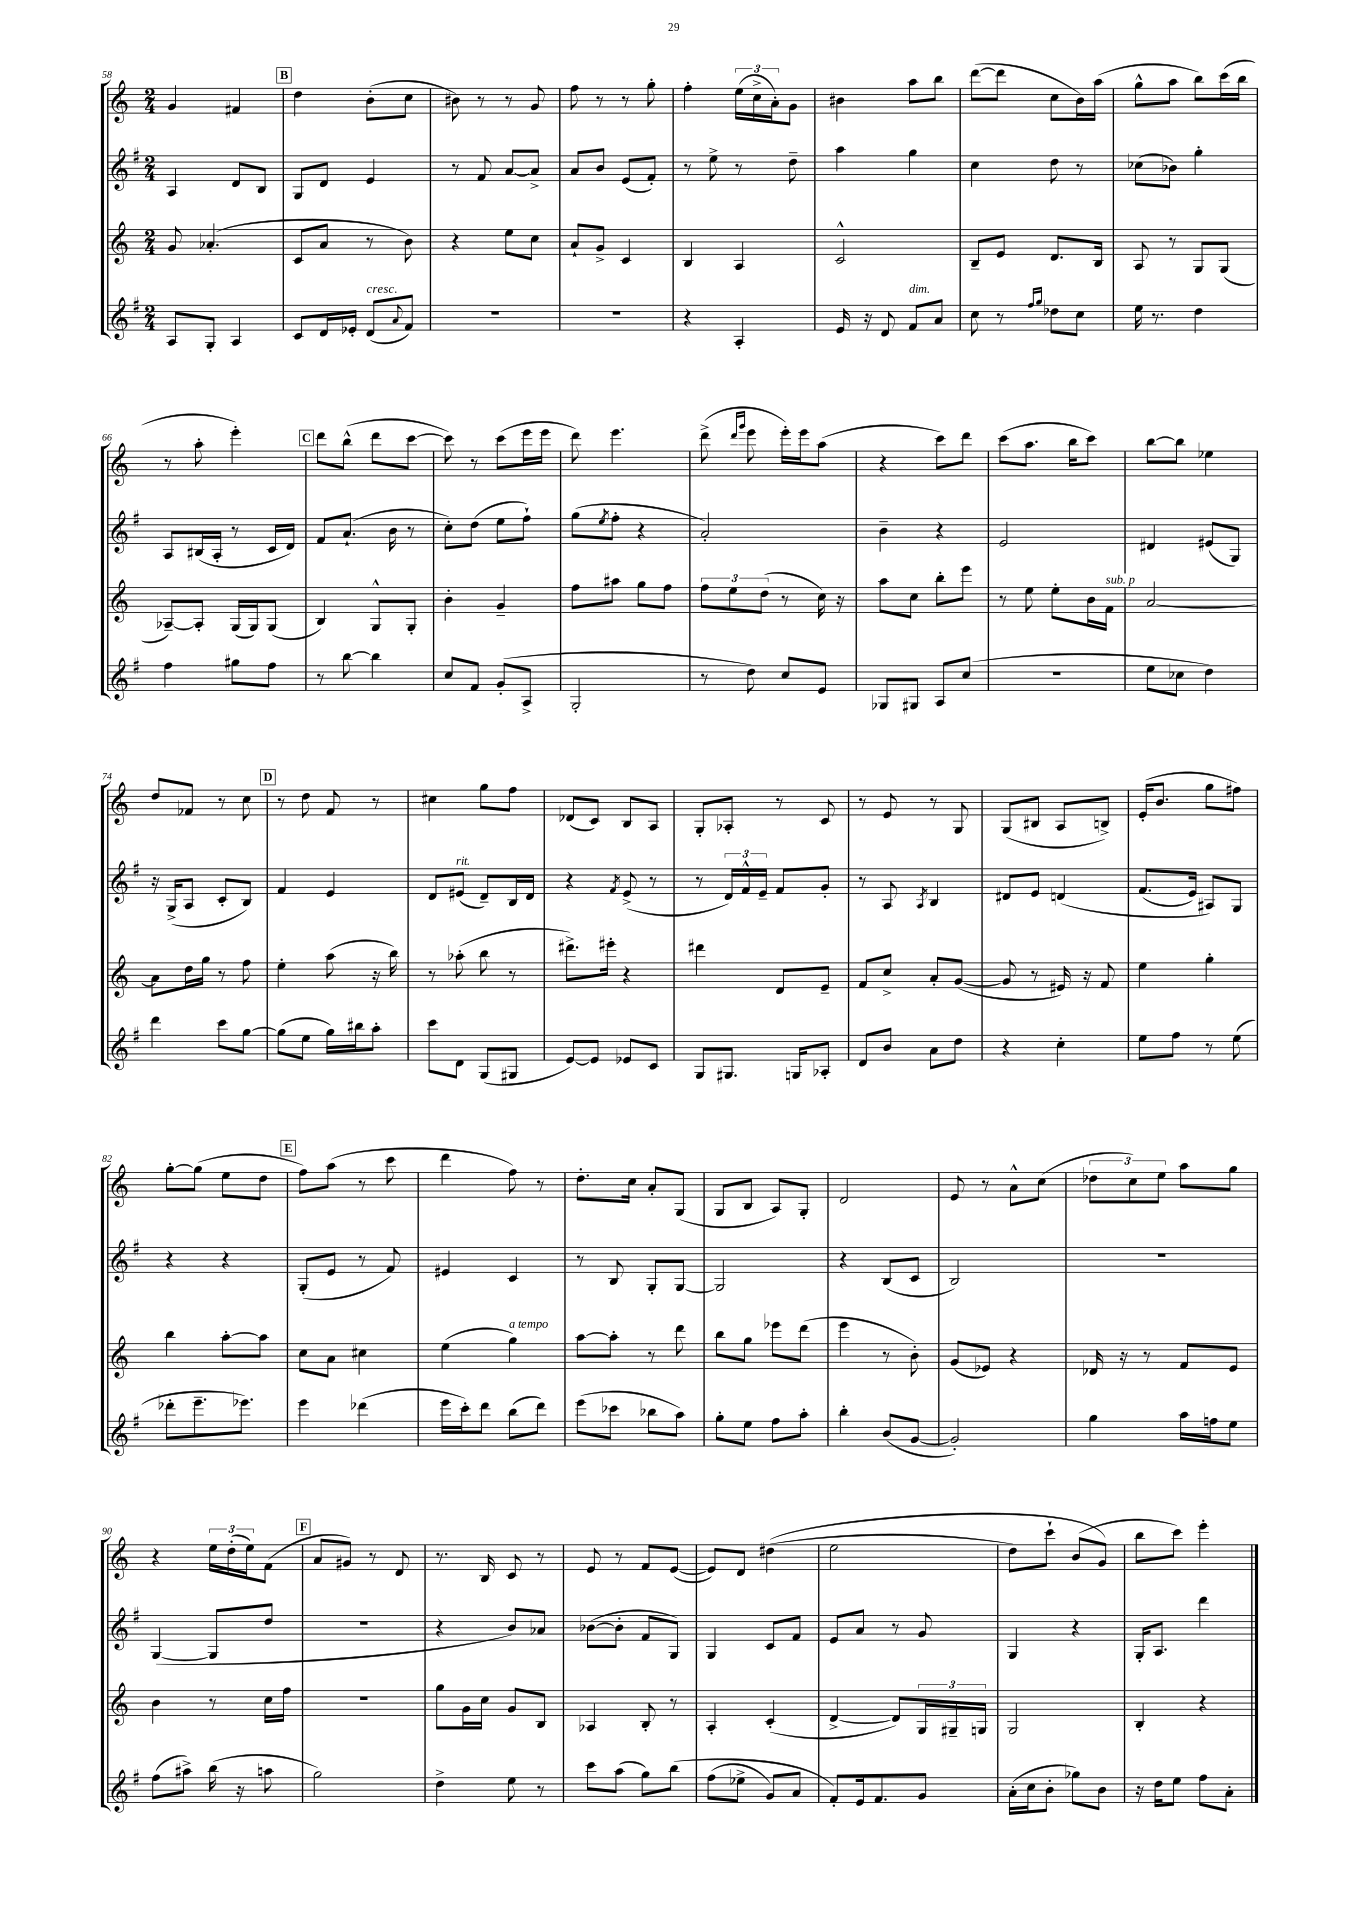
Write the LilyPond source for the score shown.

<<
\new StaffGroup <<
\new Staff = "s0" {
    \clef treble \key c \major \numericTimeSignature \time 2/4
    g'4 fis'4 |
    \mark \markup { \box "B" } d''4 b'8-.( c''8 |
    bis'8) r8 r8 g'8 |
    f''8 r8 r8 g''8-. |
    f''4-. \tuplet 3/2 { e''16( c''16-> a'16-.) } g'8 |
    bis'4 a''8 b''8 |
    d'''8~( d'''8 c''8 b'16) a''16( |
    g''8-^ a''8 b''8) c'''16( b''16 |
    r8 a''8-. e'''4-.) |
    \mark \markup { \box "C" } d'''8 b''8-^( d'''8 c'''8~ |
    c'''8) r8 c'''8( e'''16 e'''16 |
    d'''8) e'''4. |
    d'''8->( \grace { d'''16 g'''16 } e'''8 e'''16-.) e'''16 a''8( |
    r4 c'''8) d'''8 |
    c'''8( a''8. b''16 c'''8) |
    b''8~ b''8 ees''4 |
    d''8 fes'8 r8 c''8 |
    \mark \markup { \box "D" } r8 d''8 f'8 r8 |
    cis''4 g''8 f''8 |
    des'8( c'8) b8 a8 |
    g8-. aes8-. r8 c'8 |
    r8 e'8 r8 g8 |
    g8( bis8 a8 b8->) |
    e'16-.( b'8. g''8 fis''8) |
    g''8~-. g''8( e''8 d''8 |
    \mark \markup { \box "E" } f''8) a''8( r8 c'''8 |
    d'''4 f''8) r8 |
    d''8.-. c''16 a'8-. g8( |
    g8 b8 a8) g8-. |
    d'2 |
    e'8 r8 a'8-^ c''8( |
    \tuplet 3/2 { des''8 c''8) e''8 } a''8 g''8 |
    r4 \tuplet 3/2 { e''16 d''16-.( e''16) } f'8( |
    \mark \markup { \box "F" } a'8 gis'8) r8 d'8 |
    r8. b16 c'8 r8 |
    e'8 r8 f'8 e'8~( |
    e'8) d'8 dis''4(\( |
    e''2 |
    d''8) c'''8-! b'8( g'8\) |
    b''8 c'''8) e'''4-. \bar "|." |
}
\new Staff = "s1" {
    \clef treble \key g \major \numericTimeSignature \time 2/4
    a4 d'8 b8 |
    \mark \markup { \box "B" } g8 d'8 e'4 |
    r8 fis'8 a'8~ a'8-> |
    a'8 b'8 e'8( fis'8-.) |
    r8 e''8-> r8 d''8-- |
    a''4 g''4 |
    c''4 d''8 r8 |
    ces''8( bes'8) g''4-. |
    a8 bis16( a16-. r8 c'16 d'16) |
    \mark \markup { \box "C" } fis'8 a'8.-!( b'16 r8 |
    c''8-.) d''8( e''8 fis''8-!) |
    g''8( \acciaccatura { e''8 } fis''8-. r4 |
    a'2-.) |
    b'4-- r4 |
    e'2 |
    dis'4 eis'8( g8) |
    r16 g16->( a8 c'8-. b8) |
    \mark \markup { \box "D" } fis'4 e'4 |
    d'8 eis'8^\markup { \italic "rit." }( d'8--) b16 d'16 |
    r4 \acciaccatura { fis'8 } e'8->( r8 |
    r8 \tuplet 3/2 { d'16) fis'16-^ e'16-- } fis'8 g'8-. |
    r8 a8 \acciaccatura { a8 } b4 |
    dis'8 e'8 d'4\( |
    fis'8.( e'16) ais8\) g8 |
    r4 r4 |
    \mark \markup { \box "E" } g8-.( e'8 r8 fis'8) |
    eis'4 c'4 |
    r8 b8 g8-. g8~ |
    g2 |
    r4 b8( c'8 |
    b2) |
    R2 |
    g4~( g8 d''8 |
    \mark \markup { \box "F" } R2 |
    r4 b'8) aes'8 |
    bes'8~( bes'8-. fis'8 g8) |
    g4 c'8 fis'8 |
    e'8 a'8 r8 g'8 |
    g4 r4 |
    g16-. a8. d'''4 \bar "|." |
}
\new Staff = "s2" {
    \clef treble \key c \major \numericTimeSignature \time 2/4
    g'8 aes'4.-.( |
    \mark \markup { \box "B" } c'8 a'8 r8 b'8) |
    r4 e''8 c''8 |
    a'8-! g'8-> c'4 |
    b4 a4 |
    c'2-^ |
    b8-- e'8 d'8. b16 |
    a8 r8 g8 g8( |
    aes8~--) aes8-. g16( g16) g8( |
    \mark \markup { \box "C" } b4) g8-^ g8-. |
    b'4-. g'4-- |
    f''8 ais''8 g''8 f''8 |
    \tuplet 3/2 { f''8 e''8 d''8( } r8 c''16) r16 |
    a''8 c''8 b''8-. e'''8 |
    r8 e''8 e''8-. b'16 f'16^\markup { \italic "sub. p" } |
    a'2~ |
    a'8 d''16 g''16 r8 f''8 |
    \mark \markup { \box "D" } e''4-. a''8( r16 b''16) |
    r8 aes''8-.( b''8 r8 |
    dis'''8.->) eis'''16-. r4 |
    dis'''4 d'8 e'8-- |
    f'8 c''8-> a'8-. g'8~( |
    g'8 r8 eis'16) r16 f'8 |
    e''4 g''4-. |
    b''4 a''8~-. a''8 |
    \mark \markup { \box "E" } c''8 a'8 cis''4 |
    e''4( g''4^\markup { \italic "a tempo" }) |
    a''8~ a''8-. r8 d'''8 |
    b''8 g''8 ees'''8 d'''8( |
    e'''4 r8 b'8-.) |
    g'8( ees'8) r4 |
    des'16 r16 r8 f'8 e'8 |
    b'4 r8 c''16 f''16 |
    \mark \markup { \box "F" } R2 |
    g''8 g'16 c''16 g'8 b8 |
    aes4 b8-. r8 |
    a4-. c'4-.( |
    d'4~-> d'8) \tuplet 3/2 { g16 gis16-- g16 } |
    g2 |
    b4-. r4 \bar "|." |
}
\new Staff = "s3" {
    \clef treble \key g \major \numericTimeSignature \time 2/4
    a8 g8-. a4 |
    \mark \markup { \box "B" } c'8 d'16 ees'16-. d'8^\markup { \italic "cresc." }( \appoggiatura { a'8 } fis'8) |
    R2 |
    r2 |
    r4 a4-. |
    e'16 r16 d'8 fis'8^\markup { \italic "dim." } a'8 |
    c''8 r8 \grace { fis''16 g''16 } des''8 c''8 |
    e''16 r8. d''4 |
    fis''4 gis''8 fis''8 |
    \mark \markup { \box "C" } r8 b''8~ b''4 |
    c''8 fis'8 g'8-.( a8-> |
    g2-. |
    r8 d''8) c''8 e'8 |
    ges8 gis8 a8 c''8( |
    R2 |
    e''8 ces''8 d''4) |
    d'''4 c'''8 g''8~ |
    \mark \markup { \box "D" } g''8( e''8 g''16) bis''16 a''8-. |
    c'''8 d'8 g8( gis8 |
    e'8~) e'8 ees'8 c'8 |
    g8 gis8. g16 aes8-. |
    d'8 b'8 a'8 d''8 |
    r4 c''4-. |
    e''8 fis''8 r8 e''8( |
    des'''8-. e'''8.-- ees'''8.) |
    \mark \markup { \box "E" } e'''4 des'''4( |
    e'''16 c'''16-.) d'''8 b''8( d'''8) |
    e'''8( ces'''8 bes''8 a''8) |
    g''8-. e''8 fis''8 a''8-. |
    b''4-. b'8( g'8~ |
    g'2-.) |
    g''4 a''16 f''16 e''8 |
    fis''8( ais''8->) b''16( r16 a''8 |
    \mark \markup { \box "F" } g''2) |
    d''4-> e''8 r8 |
    c'''8 a''8( g''8) b''8\( |
    fis''8( ees''8-> g'8) a'8 |
    fis'8-.\) e'16 fis'8. g'8 |
    a'16-.( c''16 b'8-. ges''8) b'8 |
    r16 d''16 e''8 fis''8 a'8-. \bar "|." |
}
>>
>>
\layout { \context { \Score currentBarNumber = #58 } }
